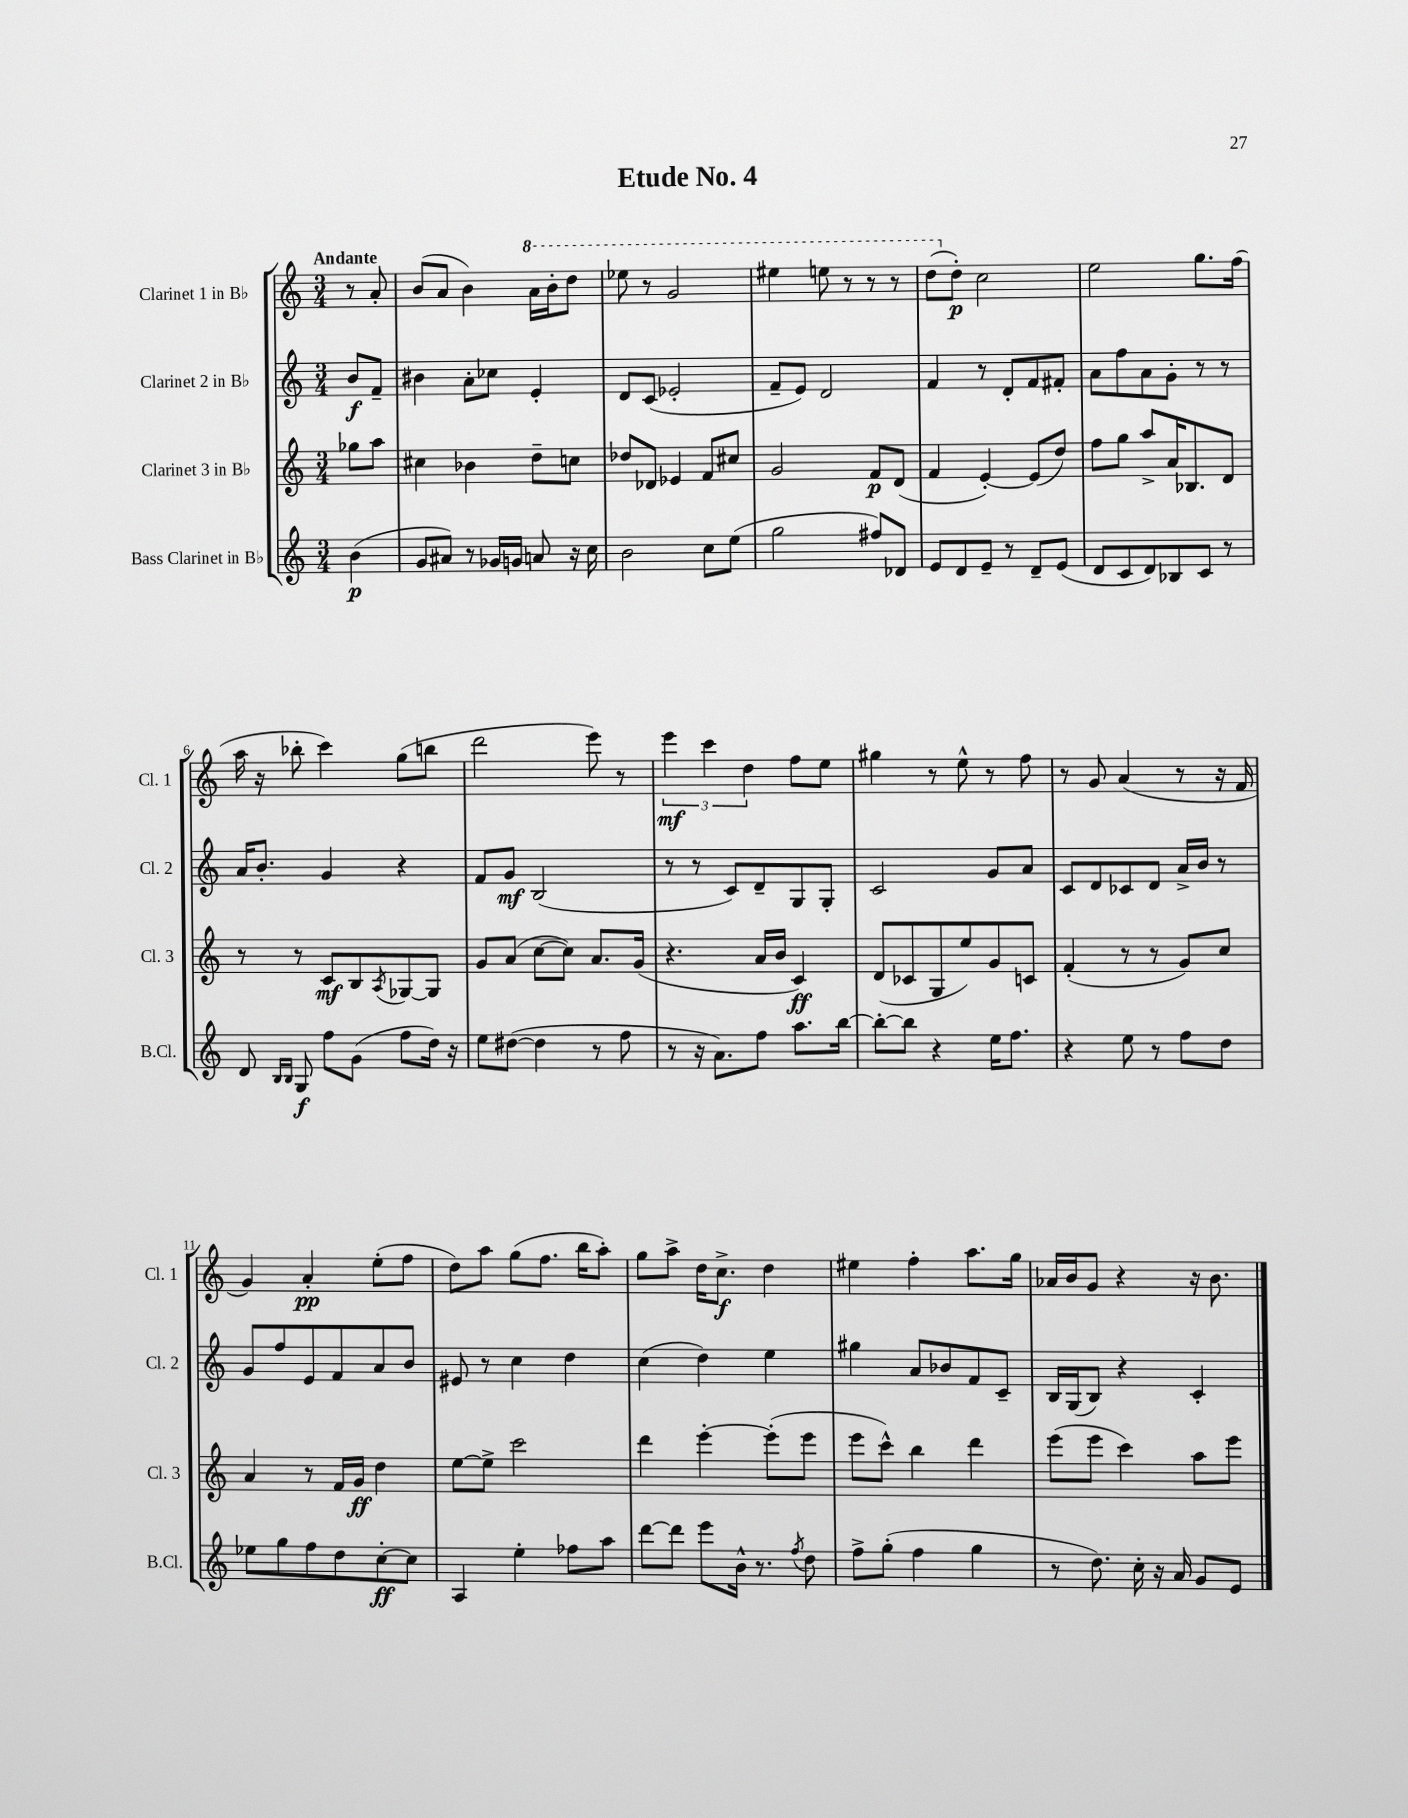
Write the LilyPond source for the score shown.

\header { title = "Etude No. 4" }
<<
\new StaffGroup <<
\new Staff = "s0" \with { instrumentName = "Clarinet 1 in Bb" shortInstrumentName = "Cl. 1" } {
    \clef treble \key c \major \numericTimeSignature \time 3/4 \partial 4 \tempo "Andante"
    r8 a'8-. |
    b'8( a'8 b'4) \ottava #1 a''16 b''16-. d'''8 |
    ees'''8 r8 g''2 |
    eis'''4 e'''8 r8 r8 r8 |
    d'''8( \ottava #0 d''8-.\p) c''2 |
    e''2 g''8. f''16( |
    a''16 r16 bes''8-. c'''4) g''8( b''8 |
    d'''2 e'''8) r8 |
    \tuplet 3/2 { e'''4\mf c'''4 d''4 } f''8 e''8 |
    gis''4 r8 e''8-^ r8 f''8 |
    r8 g'8 a'4( r8 r16 f'16 |
    g'4) a'4-.\pp e''8-.( f''8 |
    d''8) a''8 g''8( f''8. b''16 a''8-.) |
    g''8 a''8-> d''16 c''8.->\f d''4 |
    eis''4 f''4-. a''8. g''16 |
    aes'16 b'16 g'8 r4 r16 b'8. \bar "|." |
}
\new Staff = "s1" \with { instrumentName = "Clarinet 2 in Bb" shortInstrumentName = "Cl. 2" } {
    \clef treble \key c \major \numericTimeSignature \time 3/4 \partial 4
    b'8\f f'8-- |
    bis'4 a'8-. ces''8 e'4-. |
    d'8 c'8( ees'2-. |
    f'8-- e'8) d'2 |
    f'4 r8 d'8-. f'8 fis'8-. |
    a'8 f''8 a'8 g'8-. r8 r8 |
    a'16 b'8.-. g'4 r4 |
    f'8 g'8\mf b2( |
    r8 r8 c'8) d'8-- g8 g8-. |
    c'2 g'8 a'8 |
    c'8 d'8 ces'8 d'8 a'16-> b'16 r8 |
    g'8 f''8 e'8 f'8 a'8 b'8 |
    eis'8 r8 c''4 d''4 |
    c''4( d''4) e''4 |
    gis''4 a'8 bes'8 f'8 c'8-- |
    b16 g16( b8) r4 c'4-. \bar "|." |
}
\new Staff = "s2" \with { instrumentName = "Clarinet 3 in Bb" shortInstrumentName = "Cl. 3" } {
    \clef treble \key c \major \numericTimeSignature \time 3/4 \partial 4
    ges''8 a''8 |
    cis''4 bes'4 d''8-- c''8 |
    des''8 des'8 ees'4 f'8 cis''8 |
    g'2 f'8\p d'8( |
    f'4 e'4~-.) e'8( d''8) |
    f''8 g''8 a''8-> a'16 bes8. d'8 |
    r8 r8 c'8\mf b8 \acciaccatura { a8 } ges8~ ges8 |
    g'8 a'8( c''8~ c''8) a'8. g'16( |
    r4. a'16 b'16 c'4\ff) |
    d'8( ces'8 g8 e''8) g'8 c'8 |
    f'4-.( r8 r8 g'8) c''8 |
    a'4 r8 f'16 g'16\ff d''4 |
    e''8~ e''8-> c'''2 |
    d'''4 e'''4~-. e'''8-.( e'''8 |
    e'''8 c'''8-^) b''4 d'''4 |
    e'''8( e'''8 c'''4) a''8 e'''8 \bar "|." |
}
\new Staff = "s3" \with { instrumentName = "Bass Clarinet in Bb" shortInstrumentName = "B.Cl." } {
    \clef treble \key c \major \numericTimeSignature \time 3/4 \partial 4
    b'4\p( |
    g'8 ais'8) r8 ges'16 g'16 a'8 r16 c''16 |
    b'2 c''8 e''8( |
    g''2 fis''8) des'8 |
    e'8 d'8 e'8-- r8 d'8-- e'8( |
    d'8 c'8 d'8) bes8 c'8 r8 |
    d'8 \grace { b16 b16 } g8\f f''8 g'8( f''8 d''16) r16 |
    e''8 dis''8~( dis''4 r8 f''8 |
    r8 r16 a'8.) f''8 a''8. b''16~ |
    b''8~-. b''8 r4 e''16 f''8. |
    r4 e''8 r8 f''8 d''8 |
    ees''8 g''8 f''8 d''8 c''8~-.\ff c''8 |
    a4 e''4-. fes''8 a''8 |
    d'''8~ d'''8 e'''8 b'16-^ r8. \acciaccatura { f''8 } d''8 |
    f''8-> g''8-.( f''4 g''4 |
    r8 d''8.) c''16-. r16 a'16 g'8 e'8 \bar "|." |
}
>>
>>
